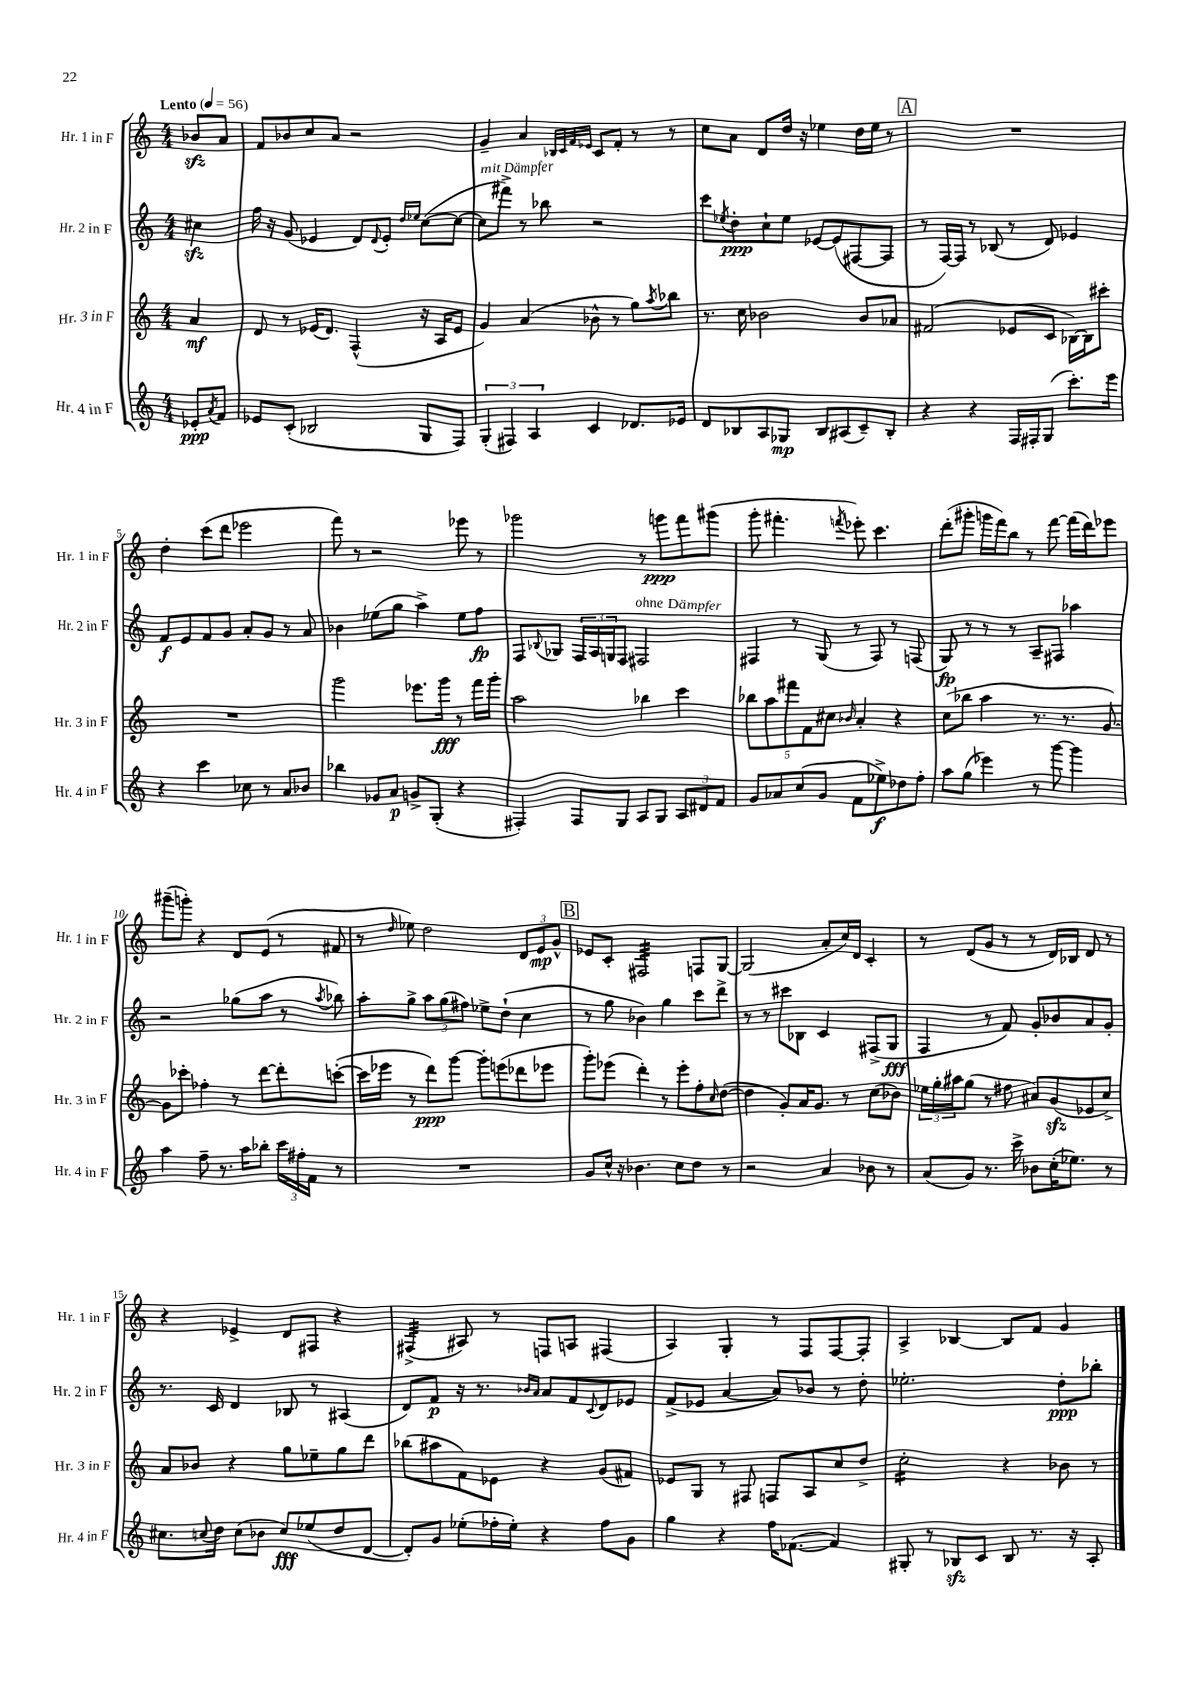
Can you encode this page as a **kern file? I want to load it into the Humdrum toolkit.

**kern	**kern	**kern	**kern
*staff4	*staff3	*staff2	*staff1
*clefG2	*clefG2	*clefG2	*clefG2
*k[]	*k[]	*k[]	*k[]
*M4/4	*M4/4	*M4/4	*M4/4
*MM56	*MM56	*MM56	*MM56
8e-'	4a	4cc#	8b-
8qa	.	.	.
8f	.	.	8a
=	=	=	=
8e-	8d	16ff	8f
.	.	16r	.
(8c'	8r	(8g	8b-
2B-	(16e-	4e-	8cc
.	8.d)	.	.
.	.	.	8a
.	(4F^^	8d)	2r
.	.	8qqd	.
.	.	8e-'	.
.	.	16qqdd	.
.	.	16qqee-	.
8G	16r	([8cc	.
.	16A	.	.
8F)	8e-	8cc_	.
=	=	=	=
(6G'	4g)	8cc]	4g~
.	.	8fff#^)	.
6F#)	.	.	.
.	(4a	8r	4a
6A	.	.	.
.	.	8bb-	.
.	.	.	32qqB-
.	.	.	32qqc
.	.	.	32qqf
.	.	.	32qqe-
4c	8b-^^	2r	8c
.	8r	.	8f'
8.d-	8gg)	.	8r
.	8qaa	.	.
.	8bb-	.	8r
16e-	.	.	.
=	=	=	=
8d	8.r	8ccc	8cc
.	.	8qee-	.
8B-	.	8dd'	8a
.	16cc	.	.
8A	2b-	8cc`	8d
8G-	.	8ee-	16dd
.	.	.	16r
8B-	.	[8e-	4ee-
(8A#	.	(8e-]	.
8c~)	8b-	[8F#	16dd
.	.	.	16ee-
8B-'	8a-	8F#]	8r
=	=	=	=
4r	(2f#	8r	1r
.	.	[16F)	.
.	.	16F]	.
4r	.	8r	.
.	.	(8B-	.
16F	8e-	8r	.
16F#'	.	.	.
(8G	8c	8d)	.
8.ccc')	[16B-)	4e-	.
.	16B-]	.	.
.	8ccc#'	.	.
16eee	.	.	.
=	=	=	=
4r	1r	8f	4dd'
.	.	8e	.
4ccc	.	8f	(8ccc
.	.	8g	8ddd
8cc-	.	8a'	2eee-
8r	.	8g	.
8a	.	8r	.
8b-	.	8a	.
=	=	=	=
4bb-	2ggg	4b-	8fff)
.	.	.	8r
8g-	.	(8ee-	2r
8a	.	8gg	.
8g^	8.eee-	4aa^)	.
(8G'	.	.	.
.	16ggg	.	.
4r	8r	8ee-	8eee-
.	16fff	8ff	8r
.	16ggg'	.	.
=	=	=	=
4F#')	2aa	8F	2ggg-
.	.	8qqB-	.
.	.	8G-	.
8F#	.	24F	.
.	.	24A	.
.	.	24G	.
8G	.	8F	.
8A	4bb-	2F#	8r
8G	.	.	8ggg
12A	4ccc	.	8fff
12d#	.	.	.
.	.	.	(8ggg#
12f	.	.	.
=	=	=	=
8g	10bb-	4F#	8ggg'
.	10aa	.	.
8a-	.	.	4.fff#'
.	10fff#	.	.
(8cc	.	8r	.
.	10f	.	.
8g	.	(8G	.
.	10cc#	.	.
.	16qqb-	.	8qfff
8f	4a'	8r	8eee-')
8ee-^)	.	8F#)	4.ccc
8dd-	4r	8r	.
8ff'	.	(8F	.
=	=	=	=
8aa	(8cc	8G)	(8ddd'
(8gg	8bb-	8r	8ggg#'
4eee-)	4aa	8r	16ggg
.	.	.	16fff)
.	.	8r	8bb
8r	8.r	8A~	8r
[8ggg	.	8F#	[8fff
.	8.r	.	.
4ggg]	.	4aa-	(16fff]
.	.	.	16ddd)
.	[8g)	.	8eee-
=	=	=	=
4aa	8g]	2r	(8ggg#~
.	8ccc-'	.	8ggg')
8ff~	4ff-'	.	4r
8.r	.	.	.
.	8r	(8gg-	8d
16aa	.	.	.
8bb-'	[8ddd	8aa	(8e
24ccc	8ddd']	8r	8r
24ff#'	.	.	.
24f	.	.	.
.	.	8qaa	.
8r	([8ccc'	8bb-)	8f#
=	=	=	=
1r	16ccc]	8aa'	8r
.	16eee-	.	.
.	.	.	16qqdd
.	8r	8gg^	8ee-)
.	8ddd)	12aa	2dd
.	.	(12gg	.
.	[8ggg	.	.
.	.	12ff#)	.
.	8ggg']	8ee-^	.
.	(8eee	(8dd`	.
.	8ddd-	4cc	12d
.	.	.	12e
.	8eee-	.	.
.	.	.	12g^^
=	=	=	=
8g	8ggg')	8r	8e-
16cc^^	(8eee-	8gg	8c'
16r	.	.	.
4.b-	4ddd')	4b-)	2F#
.	8r	4gg	.
8cc	8eee-'	.	.
8dd	8ff'	8ccc	8F
.	16qqcc	.	.
8r	([8dd	8ddd^	[8G
=	=	=	=
2r	4dd]	8r	(2G]
.	.	8r	.
.	8g')	8ccc#	.
.	16a	8B-	.
.	8.g	.	.
4a	.	4c	8a'
.	8r	.	16cc)
.	.	.	16d
8b-	(8cc	(8F#^	4c'
8r	8b-)	8G	.
=	=	=	=
(8a	24ee-	4F	8r
.	24gg'	.	.
.	24aa#	.	.
8g)	(8gg	.	(8d
8.r	8r	8r	8g
.	8ff#	8f)	8r
16ccc^	.	.	.
8b-	8a#)	8g'	8r
(16cc'	(8g	8b-	16d)
8.ee-)	.	.	16B-
.	8e-	8a	8d
8r	8cc^)	8g'	8r
=	=	=	=
8.cc#	8a	8.r	4r
.	8b-	.	.
8qqcc	.	.	.
16dd	.	16c	.
(8cc	4r	4d	4e-^
8b-	.	.	.
8cc)	8gg	8B-	8d
(8ee-	8ee-~	8r	8F#
8dd	8gg	(4A#	4r
[8d	8ddd	.	.
=	=	=	=
8d'])	(8bb-	8d)	(4F#^
8g	8aa#	8f	.
(8ee-'	8f)	16r	8A#)
.	.	8.r	.
16ff-'	8e-	.	8r
16ee-')	.	.	.
.	.	16qqb-	.
.	.	16qqa	.
4r	4r	8a	8F
.	.	8f	8A
.	.	8qqc	.
8ff-	(8g	8d	(4F#
8g	8f#)	8e-	.
=	=	=	=
4gg	8e-	(8f^	4A)
.	8G	8e-	.
4r	8r	[4a	4G'
.	8F#	.	.
16ff	8F	8a])	8r
([8.f-	.	.	.
.	8A	8b-	8F
4f-])	8cc	8r	[8F
.	8dd^	8dd'	8F']
=	=	=	=
8G#'	2cc'	2.ee-'	4A^
8r	.	.	.
8B-	.	.	[4B-
8c	.	.	.
8B-	4r	.	8B-]
8.r	.	.	8f
.	8b-	8dd'	4g
16r	.	.	.
8A'	8r	8bb-'	.
==	==	==	==
*-	*-	*-	*-
